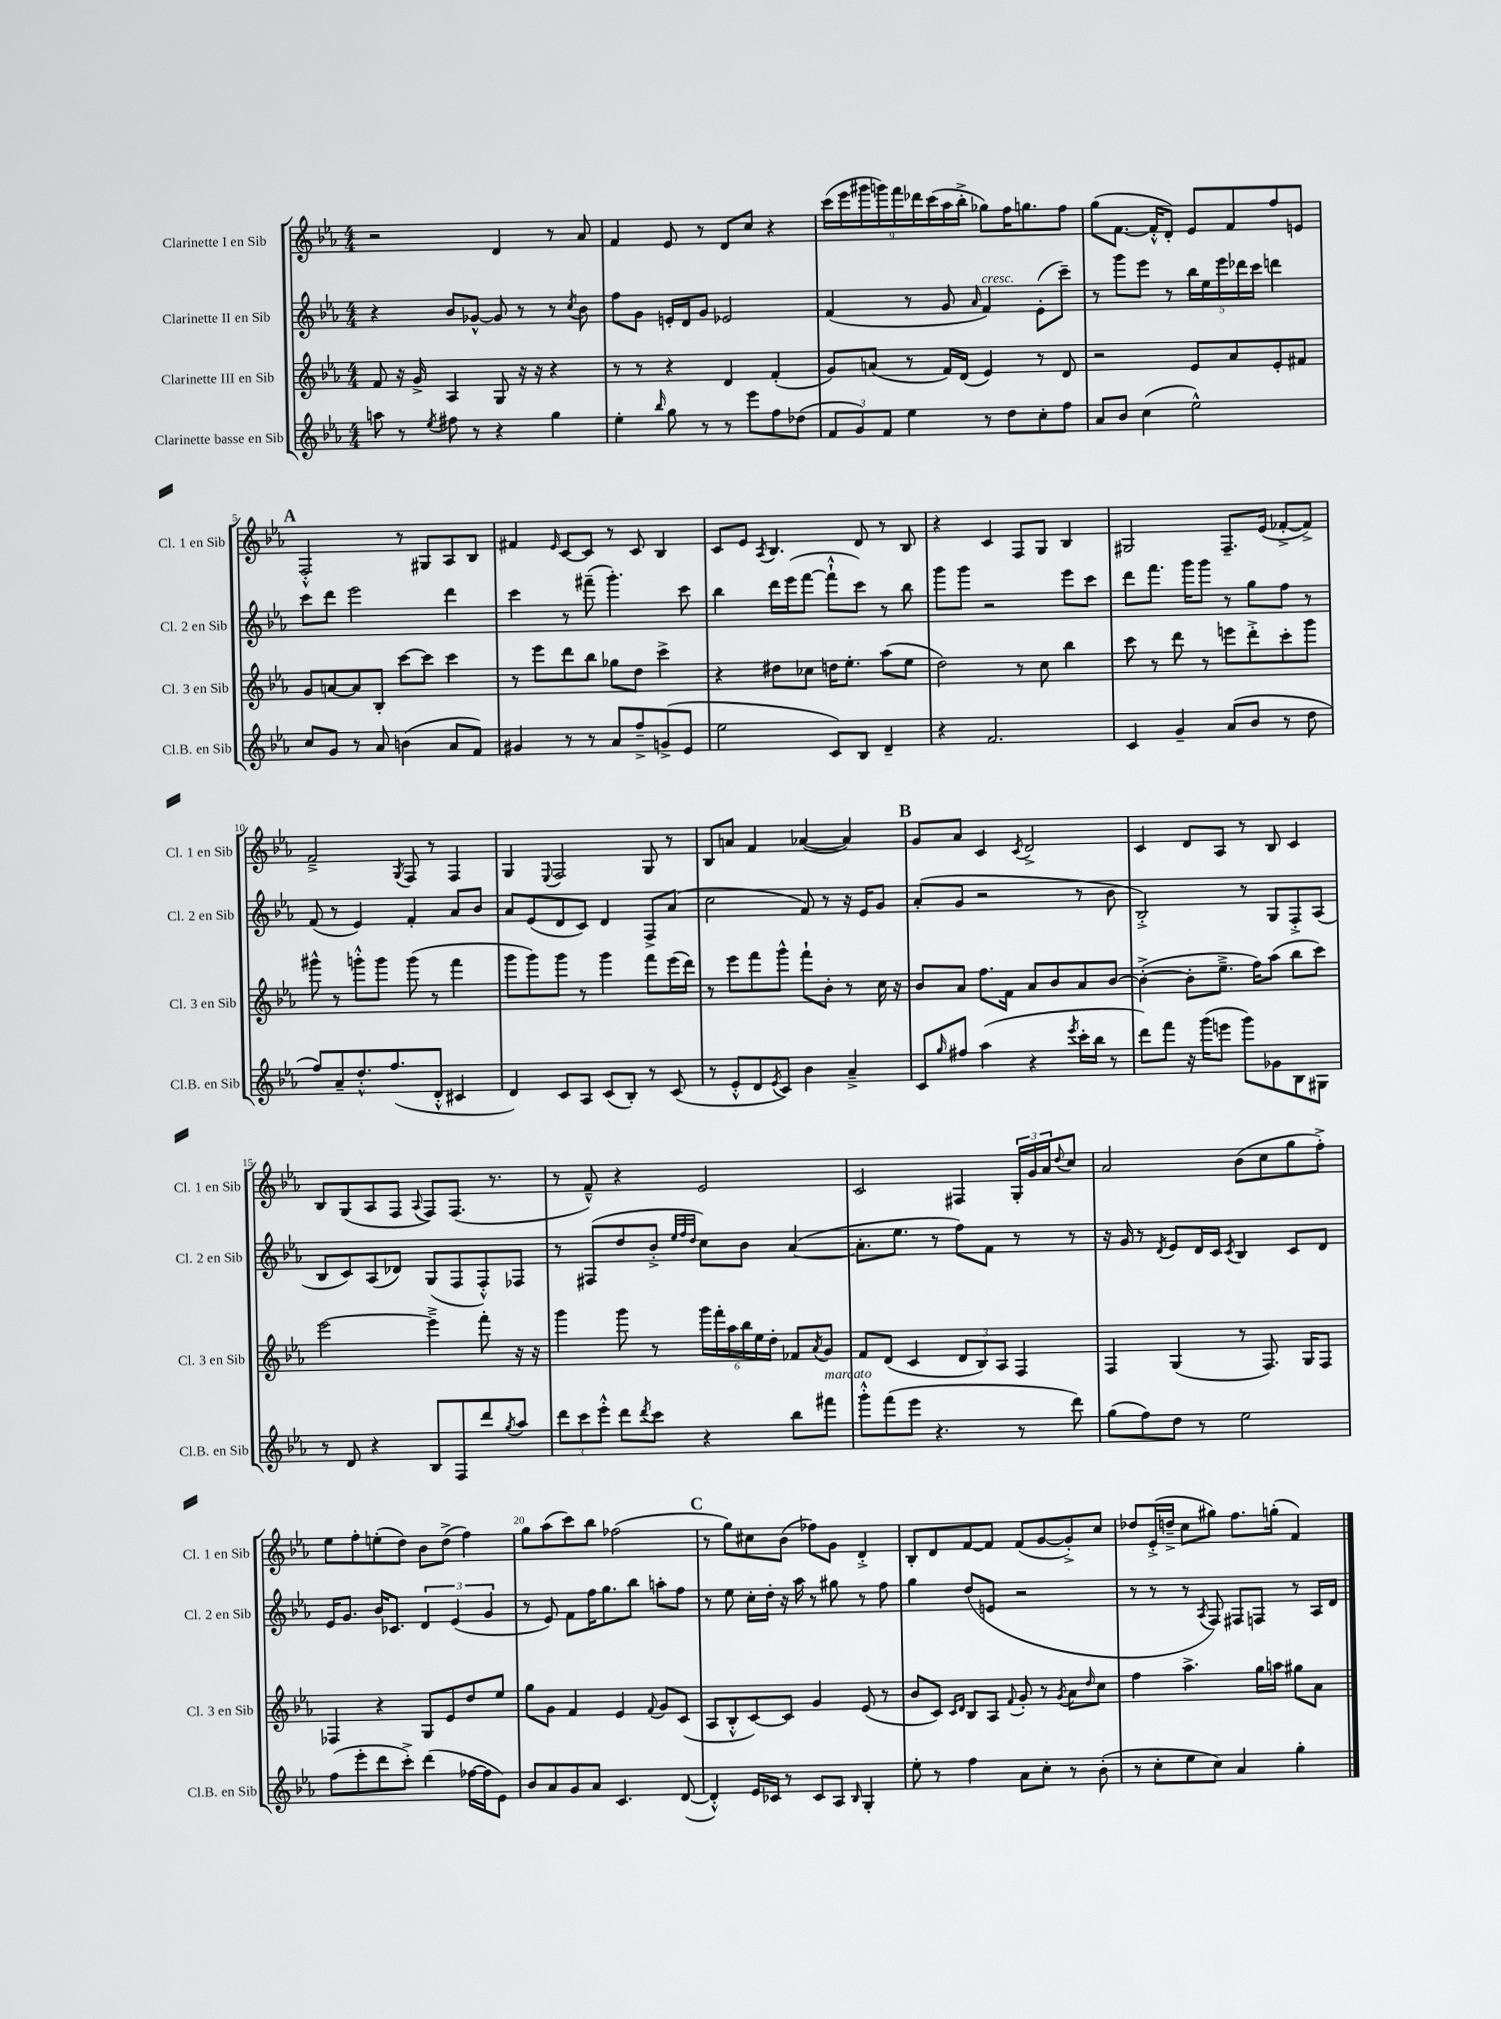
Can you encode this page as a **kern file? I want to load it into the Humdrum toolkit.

**kern	**kern	**kern	**kern
*part4	*part3	*part2	*part1
*staff4	*staff3	*staff2	*staff1
*I"Clarinette basse en Sib	*I"Clarinette III en Sib	*I"Clarinette II en Sib	*I"Clarinette I en Sib
*I'Cl.B. en Sib	*I'Cl. 3 en Sib	*I'Cl. 2 en Sib	*I'Cl. 1 en Sib
*clefG2	*clefG2	*clefG2	*clefG2
*k[b-e-a-]	*k[b-e-a-]	*k[b-e-a-]	*k[b-e-a-]
*M4/4	*M4/4	*M4/4	*M4/4
=1	=1	=1	=1
8aan\	8f/	4r	2r
8r	16r	.	.
.	16g^/	.	.
8qee-/	.	.	.
8ff#X\	4A-/	8b-/L	.
8r	.	[8g-X^^/J	.
4r	8G/	8g-/]	4d/
.	16r	8r	.
.	16r	.	.
4gg\	4r	8r	8r
.	.	8qcc/	.
.	.	8b-\	8a-/
=2	=2	=2	=2
4ee-'\	8r	8ff\L	4f/
.	8r	8g\J	.
16qqbb-/	.	.	.
8gg\	4r	16en'/LL	8e-/
.	.	16d/J	.
8r	.	8g/J	8r
8r	4d/	2e-X/	8d/L
8eee-\L	.	.	8cc/J
8ff\	(4f'/	.	4r
(8dd-X\J	.	.	.
=3	=3	=3	=3
12f/L	8g/L)	(4f/	(18ccc\LL
.	.	.	18eee-\
12g/)	.	.	.
.	.	.	18ggg#X\
.	(8an/J	.	.
12f/J	.	.	18gggn\)
.	.	.	18fff\
4ee-\	8r	8r	.
.	.	.	18ddd-X\
.	.	.	(18ccc\
.	16f/LL)	8g/	.
.	.	.	18aa-\
.	(16d/JJ	.	.
.	.	.	18bb-'^\JJ
.	.	16qqa-/	.
!	!	!LO:TX:a:i:t=cresc.	!
8r	4e-/)	4f/)	8gg-X\L)
8dd\L	.	.	16ff\K
.	.	.	8.ggn\
8cc'\	8r	(8e-'\L	.
8ff\J	8d/	8ccc~\J)	8ff\J
=4	=4	=4	=4
8a-/L	2r	8r	(8gg\L
8b-/J	.	8ggg\L	[8.f\J
(4cc\	.	8eee-\J	.
.	.	.	16f'^^/KL]
.	.	8r	8d'/J)
2ee-^^\)	8e-/L	20bb-\LL	8e-/L
.	.	20ee-\	.
.	.	20eee-\	.
.	8a-/	.	8f/
.	.	20ddd-X\	.
.	.	20ccc\JJ	.
.	8e-'/	4dddn\	8ff/
.	8f#X/J	.	8en/J
!!LO:LB:g=z
!!LO:REH:place=s1:t=A
=5	=5	=5	=5
8cc/L	8g/L	8ccc\L	2F'^^/
8g/J	[8an/	8ddd\J	.
8r	8a/]	2eee-\	.
8a-/	8B-'/J	.	.
(4bn\	[8ccc\L	.	8r
.	8ccc\J]	.	8G#X/L
8a-/L	4ccc\	4ddd\	8A-/
8f/J)	.	.	8B-/J
=6	=6	=6	=6
4g#X/	8r	4ccc\	4f#X/
.	8eee-\L	.	.
.	.	.	16qqe-/
8r	8ddd\	8r	[8c/L
8r	8bb-\J	(8fff#X~\	8c/J]
8a-/L	8gg-X\L	4.ggg'\)	8r
8ff~^/	8dd\J	.	8c/
(8gn^/	4ccc^\	.	4B-/
8e-/J	.	8ccc\	.
=7	=7	=7	=7
2ee-\	4r	4bb-\	8c/L
.	.	.	8e-/J
.	.	.	8qA-/
.	8dd#X\L	16ddd\LL	4.B-/
.	.	(16eee-\J	.
.	8cc-X\J	[8fff\J	.
8c/L)	16ddn\KL	8fff`^^\L]	.
.	8.ee-'\J	.	.
8B-/J	.	8ccc\J)	8d/
4d~/	(8aa-\L	8r	8r
.	8ee-\J	8bb-\	8B-/
=8	=8	=8	=8
4r	2dd\)	8ggg\L	4r
.	.	8ggg\J	.
2.f/	.	2r	4c/
.	8r	.	8F/L
.	8cc\	.	8G/J
.	4bb-\	8eee-\L	4B-/
.	.	8ccc\J	.
=9	=9	=9	=9
4c/	8ccc\	8ddd\L	2G#X/
.	8r	8.fff\J	.
4g~/	8ddd\	.	.
.	.	16ggg\KL	.
.	8r	8ggg\J	.
(8a-/L	8eeen\L	8r	8.F~/L
8b-/J	8ddd'^\	8gg\L	.
.	.	.	(16e-/Jk
8r	8ccc'\	8ff\J	[8f-X'^/L
8dd\	8ggg\J	8r	8f-^/J])
!!LO:LB:g=z
=10	=10	=10	=10
8ff/L)	8ggg#X^^\	(8f/	2f~^/
8a-~/	8r	8r	.
8.dd'^^/	8gggn'^^\L	4e-/)	.
.	8ggg\J	.	.
(8.ff/	.	.	.
.	.	.	8qG/
.	(8ggg\	4f'/	8F/
8d'^^/J	8r	.	8r
4c#X/	4fff\	8a-/L	4F/
.	.	8b-/J	.
=11	=11	=11	=11
4d/)	8ggg\L	8a-/L	4G/
.	8ggg\)	(8e-/	.
.	.	.	8qqE-/
8c/L	8ggg\J	8d/	2F/
8A-/J	8r	8c/J)	.
(8c/L	4ggg\	4d/	.
8B-'/J)	.	.	.
8r	8fff\L	8F^/L	8G/
(8c/	(16eee-\L	(8a-/J	8r
.	16ddd\JJ)	.	.
=12	=12	=12	=12
8r	8r	2cc\	8B-/L
8e-'^^/L	8eee-\L	.	8an/J
8d/	8fff\	.	4f/
8qe-/	.	.	.
8c/J)	8ggg^^\J	.	.
4b-\	8fff`\L	8f/)	([4a-X/
.	8b-'\J	8r	.
4a-~^/	8r	16r	4a-/])
.	.	16e-/KL	.
.	16cc\	8g/J	.
.	16r	.	.
!!LO:REH:place=s1:t=B
=13	=13	=13	=13
8c/L	8b-/L	(8a-'/L	8g/L
16qqgg/	.	.	.
8ff#X/J	8a-/J	8g/J	8a-/J
(4aa-\	8.ff\L	2r	4c/
.	16f\Jk	.	.
.	.	.	8qc/
4r	8a-/L	.	2d^/
.	8b-/	.	.
8qeee-/	.	.	.
16ccc'\LL	8a-/	8r	.
16bb-\JJ	.	.	.
8r	[8b-/J	8b-\	.
=14	=14	=14	=14
8ddd\L)	(4b-'^\_	2B-'^/)	4c/
8fff\J	.	.	.
16r	8b-'\L]	.	8d/L
(16ggg\KL	.	.	.
8eeen\J	8.ee-~^\J	.	8A-/J
8ggg\L)	.	8r	8r
.	16ff\KL)	.	.
8g-X\	(8aa-\J	8G/L	8B-/
8B-\	8bb-\L	8F'^/	4c/
8G#X\J	8ccc\J)	(8A-/J	.
!!LO:LB:g=z
=15	=15	=15	=15
8r	[2eee-\	8B-/L	8B-/L
8d/	.	8c/)	(8G/
4r	.	(8A-/	8A-/
.	.	8d-X/J)	8F/J
.	.	.	8qqA-/
8B-/L	4eee-~^\]	(8G/L	8F/L)
8F/	.	8F/	(8.F/J
8ddd/	8fff'\	8F'^^/)	.
.	.	.	8.r
8qgg/	.	.	.
8aa-/J	16r	8F-X/J	.
.	16r	.	.
=16	=16	=16	=16
12ddd\L	4ggg\	8r	8r
12ccc\	.	.	.
.	.	(8F#X/L	8f~^^/)
12eee-'^^\J	.	.	.
8ddd\L	8ggg\	8dd/	4r
8qddd/	.	.	.
8ccc\J	8r	8b-'^/J	.
.	.	32qqee-/LLL	.
.	.	32qqff/	.
.	.	32qqdd/JJJ	.
4r	24ggg\LL	8cc\L)	2e-/
.	24fff'\	.	.
.	24aa-\	.	.
.	24bb-\	8b-\J	.
.	24ee-\	.	.
.	24dd'\JJ	.	.
8bb-\L	8f-X/L	([4a-/	.
.	8qa-/	.	.
!LO:TX:a:i:t=marcato	!	!	!
8fff#X\J	8g/J	.	.
=17	=17	=17	=17
8ggg'^^\L	8f/L	8.a-'\L]	2c/
(8fff\	(8d/J	.	.
.	.	8.ee-\J	.
8eee-\J	4c/	.	.
4.r	.	8r	.
.	12d/L	8ff\L)	4F#X/
.	12B-/)	.	.
.	.	8f\J	.
.	12A-/J	.	.
8r	4F/	8r	24G'/LL
.	.	.	24g/
.	.	.	24a-/J
.	.	.	8qqdd/
8ddd\)	.	8r	8cc/J
=18	=18	=18	=18
(8gg\L	4F/	16r	2a-/
.	.	16g/	.
8ff\)	.	8r	.
.	.	8qd/	.
8dd\J	(4G/	8e-/L	.
8r	.	16d/L	.
.	.	16c/JJ	.
.	.	8qc/	.
2ee-\	8r	4B-/	(8b-\L
.	8.F/)	.	8cc\
.	.	8c/L	8gg\
.	16G/KL	.	.
.	8F/J	8d/J	8ff'^\J)
!!LO:LB:g=z
=19	=19	=19	=19
(8ff\L	4F-X/	16e-/KL	8ee-\L
.	.	8.g/J	.
8eee-'\	.	.	8ff'\
8ddd\	4r	16b-/KL	(8een'\
.	.	8.c-X/J	.
8ccc'^\J)	.	.	8dd\J)
(4ddd\	8G/L	6d/	8b-\L
.	8e-/	.	(8dd^\J
.	.	(6e-/	.
[16ff-X\LL	8dd/	.	4ff\)
16ff-\J]	.	.	.
.	.	6g/	.
8e-\J)	8ee-/J	.	.
=20	=20	=20	=20
8b-/L	8gg\L	8r	8gg\L
8a-/	8g\J	8e-/)	(8aa-\
8g/	4f/	8f\L	8ccc\)
8a-/J	.	16ff\K	8bb-\J
.	.	8.gg\	.
4.c/	4e-/	.	(2ff-X\
.	.	8bb-\J	.
.	8qqf/	.	.
.	8g/L	8aan'\L	.
([8d/	(8c/J	8ff\J	.
!!LO:REH:place=s1:t=C
=21	=21	=21	=21
4d'^^/])	8A-/L	8r	8r
.	8B-'^^/	8ee-\	8gg\L)
16e-/LL	[8c/)	16cc'\LL	8cc#X\
16c-X/JJ	.	16dd'\JJ	.
8r	8c/J]	16r	(8b-\J
.	.	16aa-\	.
8c-/L	4g/	8r	8ff-X\L)
8A-/J	.	8gg#X\	8g\J
16qqB-/	.	.	.
4G'/	(8e-/	8r	4d'^/
.	8r	8ff\	.
=22	=22	=22	=22
8ee-'\	8b-/L	4gg\	8B-'/L
8r	8c/J)	.	8d/
.	16qqc/LL	.	.
.	16qqd/JJ	.	.
4ff\	8B-/L	(8dd/L	[8f/
.	8A-/J	8en/J	8f/J]
.	8qqf/	.	.
8a-\L	8g'/	2r	(8f/L
8cc'\J	8r	.	[8g/
.	8qg/	.	.
8r	8a-\L	.	8g'^/])
.	16qqdd/	.	.
(8b-'\	8cc\J	.	8cc/J
=23	=23	=23	=23
8r	4ff\	8r	8dd-X/L
8cc'\L	.	8r	(16e-'^/L
.	.	.	16ddn~^/JJ
8ee-\	4.aa-^\	8r	8cc\L
.	.	8qA-/	.
8cc\J)	.	8F/)	8gg#X\J)
4a-/	.	8F#X/L	8.ff\L
.	16gg\LL	8Fn/J	.
.	16aan\JJ	.	(16ggn'\Jk
4gg'\	8gg#X\L	8r	4f/)
.	8a-\J	16A-/LL	.
.	.	16d/JJ	.
==	==	==	==
*-	*-	*-	*-
